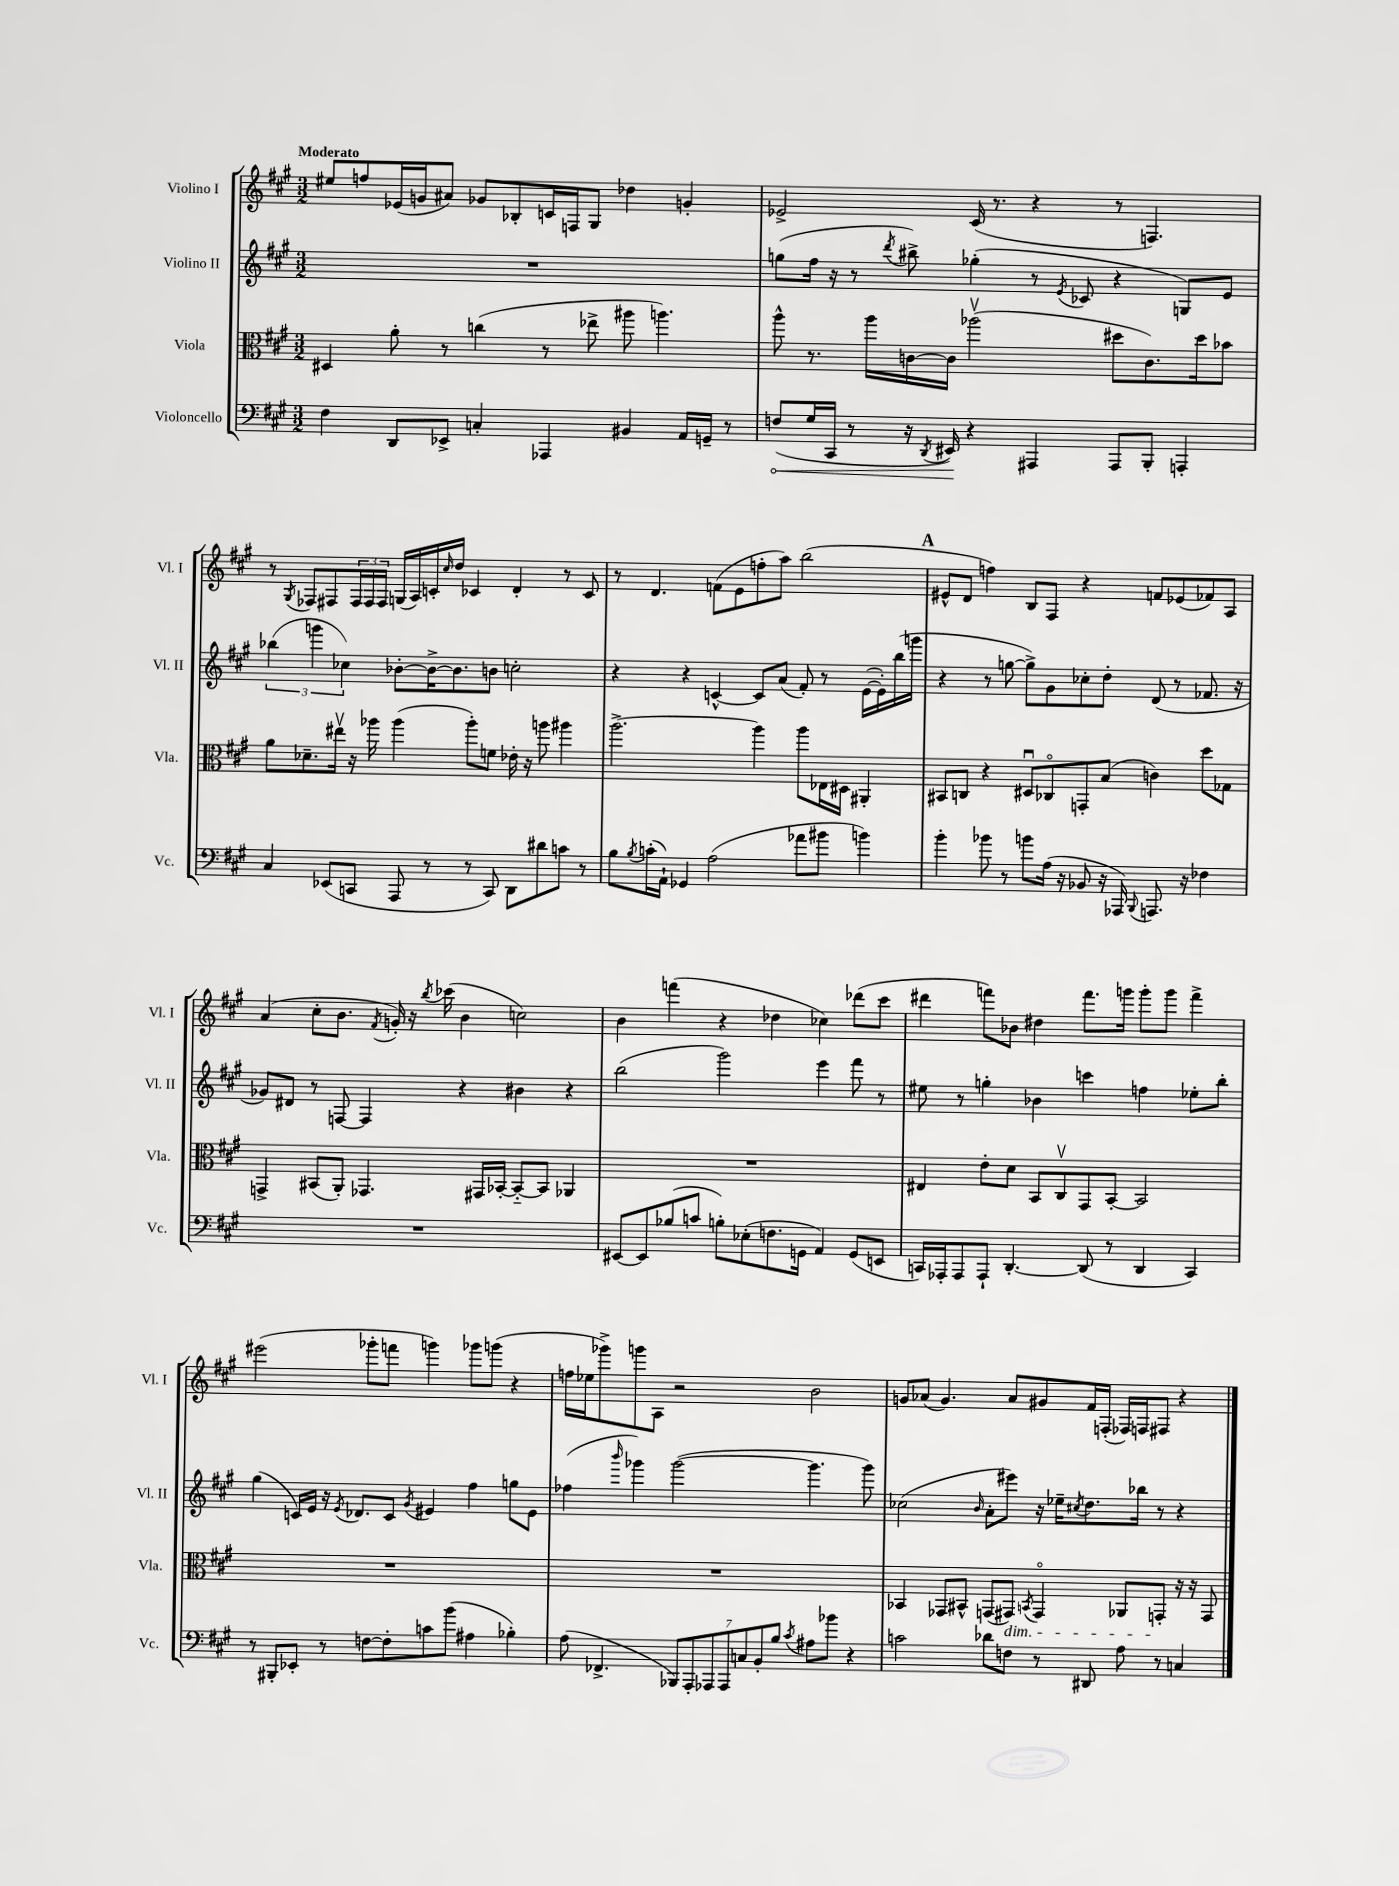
<<
\new StaffGroup <<
\new Staff = "s0" \with { instrumentName = "Violino I" shortInstrumentName = "Vl. I" } {
    \clef treble \key a \major \numericTimeSignature \time 3/2 \tempo "Moderato"
    eis''8 f''8 ees'16( g'16 ais'8) ges'8 bes8-. c'16 f16 gis8 des''4 g'4-. |
    ees'2-> cis'16( r8. r4 r8 f4.) |
    r8 \acciaccatura { gis8 } fes8 fis8 \tuplet 3/2 { fis16 fis16 fis16 } g16( a16) c'16-. \grace { cis''16 } d''16 ces'4 d'4-. r8 ces'8 |
    r8 d'4. f'8( e'8 f''8-. a''8) b''2( |
    \mark \markup { \bold "A" } eis'8-^ d'8 f''4) b8 fis8 r4 f'8 ees'8( fes'8) a8 |
    a'4( cis''8-. b'8. \acciaccatura { fis'8 } g'16-.) r16 \acciaccatura { b''8 } ces'''16( b'4 c''2) |
    b'4 f'''4( r4 des''4 ces''4) des'''8( cis'''8 |
    dis'''4 f'''8) bes'8 dis''4 f'''8. g'''16 g'''8-. g'''8 f'''4-> |
    eis'''2( ges'''8-. f'''8 g'''4) ges'''8 g'''8( r4 |
    f''16 ees''16 ges'''8->) g'''8 a8 r2 b'2 |
    g'8 aes'8( g'4.) aes'8 gis'8 fis'16 f16-.( fes16) f16 fis8 r4 \bar "|." |
}
\new Staff = "s1" \with { instrumentName = "Violino II" shortInstrumentName = "Vl. II" } {
    \clef treble \key a \major \numericTimeSignature \time 3/2
    R1. |
    g''8( fis''16 r16 r8 \acciaccatura { d'''8 } bis''8->) ges''4-.( r8 \acciaccatura { e'8 } ces'8 r4 g8) e'8 |
    \tuplet 3/2 { bes''4( g'''4 ces''4) } bes'8~-. bes'16~-> bes'8. b'8 c''2-. |
    r4 r4 c'4~-^ c'8 a'8( fis'8-.) r8 e'16~( e'16-.) b''16( g'''16 |
    \mark \markup { \bold "A" } r4 r8 g''8~ g''8->) gis'8 ces''8-. d''8-. d'8( r8 fes'8. r16 |
    ges'8) dis'8 r8 f8~ f4 r4 bis'4 r4 |
    b''2( gis'''2) e'''4 fis'''8 r8 |
    eis''8 r8 g''4-. bes'4 c'''4 f''4 ees''8-. b''8-. |
    gis''4( c'16) e'16 r16 \acciaccatura { e'8 } des'8. c'8 \acciaccatura { gis'8 } eis'4 fis''4 g''8 eis'8 |
    fes''4( \grace { b'''16 } ges'''4) ges'''2~( ges'''4. ges'''8) |
    ces''2( \grace { b'16 } a'8-. eis'''8) r16 ees''16-- \acciaccatura { cis''8 } d''8. bes''16 r8 r4 \bar "|." |
}
\new Staff = "s2" \with { instrumentName = "Viola" shortInstrumentName = "Vla." } {
    \clef alto \key a \major \numericTimeSignature \time 3/2
    dis4 a'8-. r8 c''4( r8 ees''8-> ais''8 a''4.) |
    a''8-^ r8. a''16 c'16~ c'16 aes''2\upbow( dis''8 c'8.) dis''16 bes'8 |
    a'8 des'8.-- eis''16\upbow r16 aes''16 aes''4( aes''8-.) f'8 ees'16-. r16 a''8 ais''4 |
    a''2.~-> a''4 a''8 ees16 dis16 ais,4-. |
    \mark \markup { \bold "A" } bis,8 c8 r4 dis8\downbow ces8\flageolet g,8-. b8( c'4) d''8 ges8 |
    g,4-> bis,8( a,8-.) ges,4. gis,16 bes,16~-. bes,8~-_ bes,8 aes,4 |
    R1. |
    eis4 e'8-. d'8 b,8 cis8\upbow gis,8 b,8~-. b,2 |
    R1. |
    R1. |
    bes,4 ges,8 bis,8-^ g,8( gis,8\dim) \acciaccatura { b,8 } gis,4\flageolet aes,8 g,8-.\! r16 r16 g,8 \bar "|." |
}
\new Staff = "s3" \with { instrumentName = "Violoncello" shortInstrumentName = "Vc." } {
    \clef bass \key a \major \numericTimeSignature \time 3/2
    fis4 d,8 ees,8-> c4-. aes,,4 bis,4 a,16 g,16-- r8 |
    \once \override Hairpin.circled-tip = ##t f8\<( gis16 cis,16 r8 r16 \acciaccatura { d,8 } eis,16\!) r4 ais,,4 ais,,8 b,,8-. a,,4-. |
    cis4 ees,8( c,8 a,,8 r8 r8 c,8) d,8 dis'8 c'8 r8 |
    b8 \acciaccatura { b8 } c'16-.( a,16-!) ges,4 a2( aes'8 bis'8 b'4) |
    \mark \markup { \bold "A" } b'4-. bes'8 r8 b'8 a16( r16 bes,8 r16 aes,,16) \appoggiatura { b,,8 } a,,8. r16 fes4 |
    R1. |
    eis,8~ eis,8 bes8( c'8 b8-.) ees8-.( f8. g,16 a,4) g,8( e,8 |
    c,16) aes,,16-. aes,,8 aes,,8-! d,4.~-. d,8( r8 d,4 c,4) |
    r8 bis,,8-. ees,8-. r8 f8~ f8-. c'8 b'8( ais4 bes4-.) |
    a8( fes,4.-> \tuplet 7/4 { bes,,8) a,,8-. aes,,8 aes,,8 c8 b,8-. b8 } \acciaccatura { cis'8 } ais8 bes'8 r4 |
    c'2 des'8 f8 r8 dis,8 a8 r8 c4 \bar "|." |
}
>>
>>
\layout { \context { \Score \remove "Bar_number_engraver" } }
